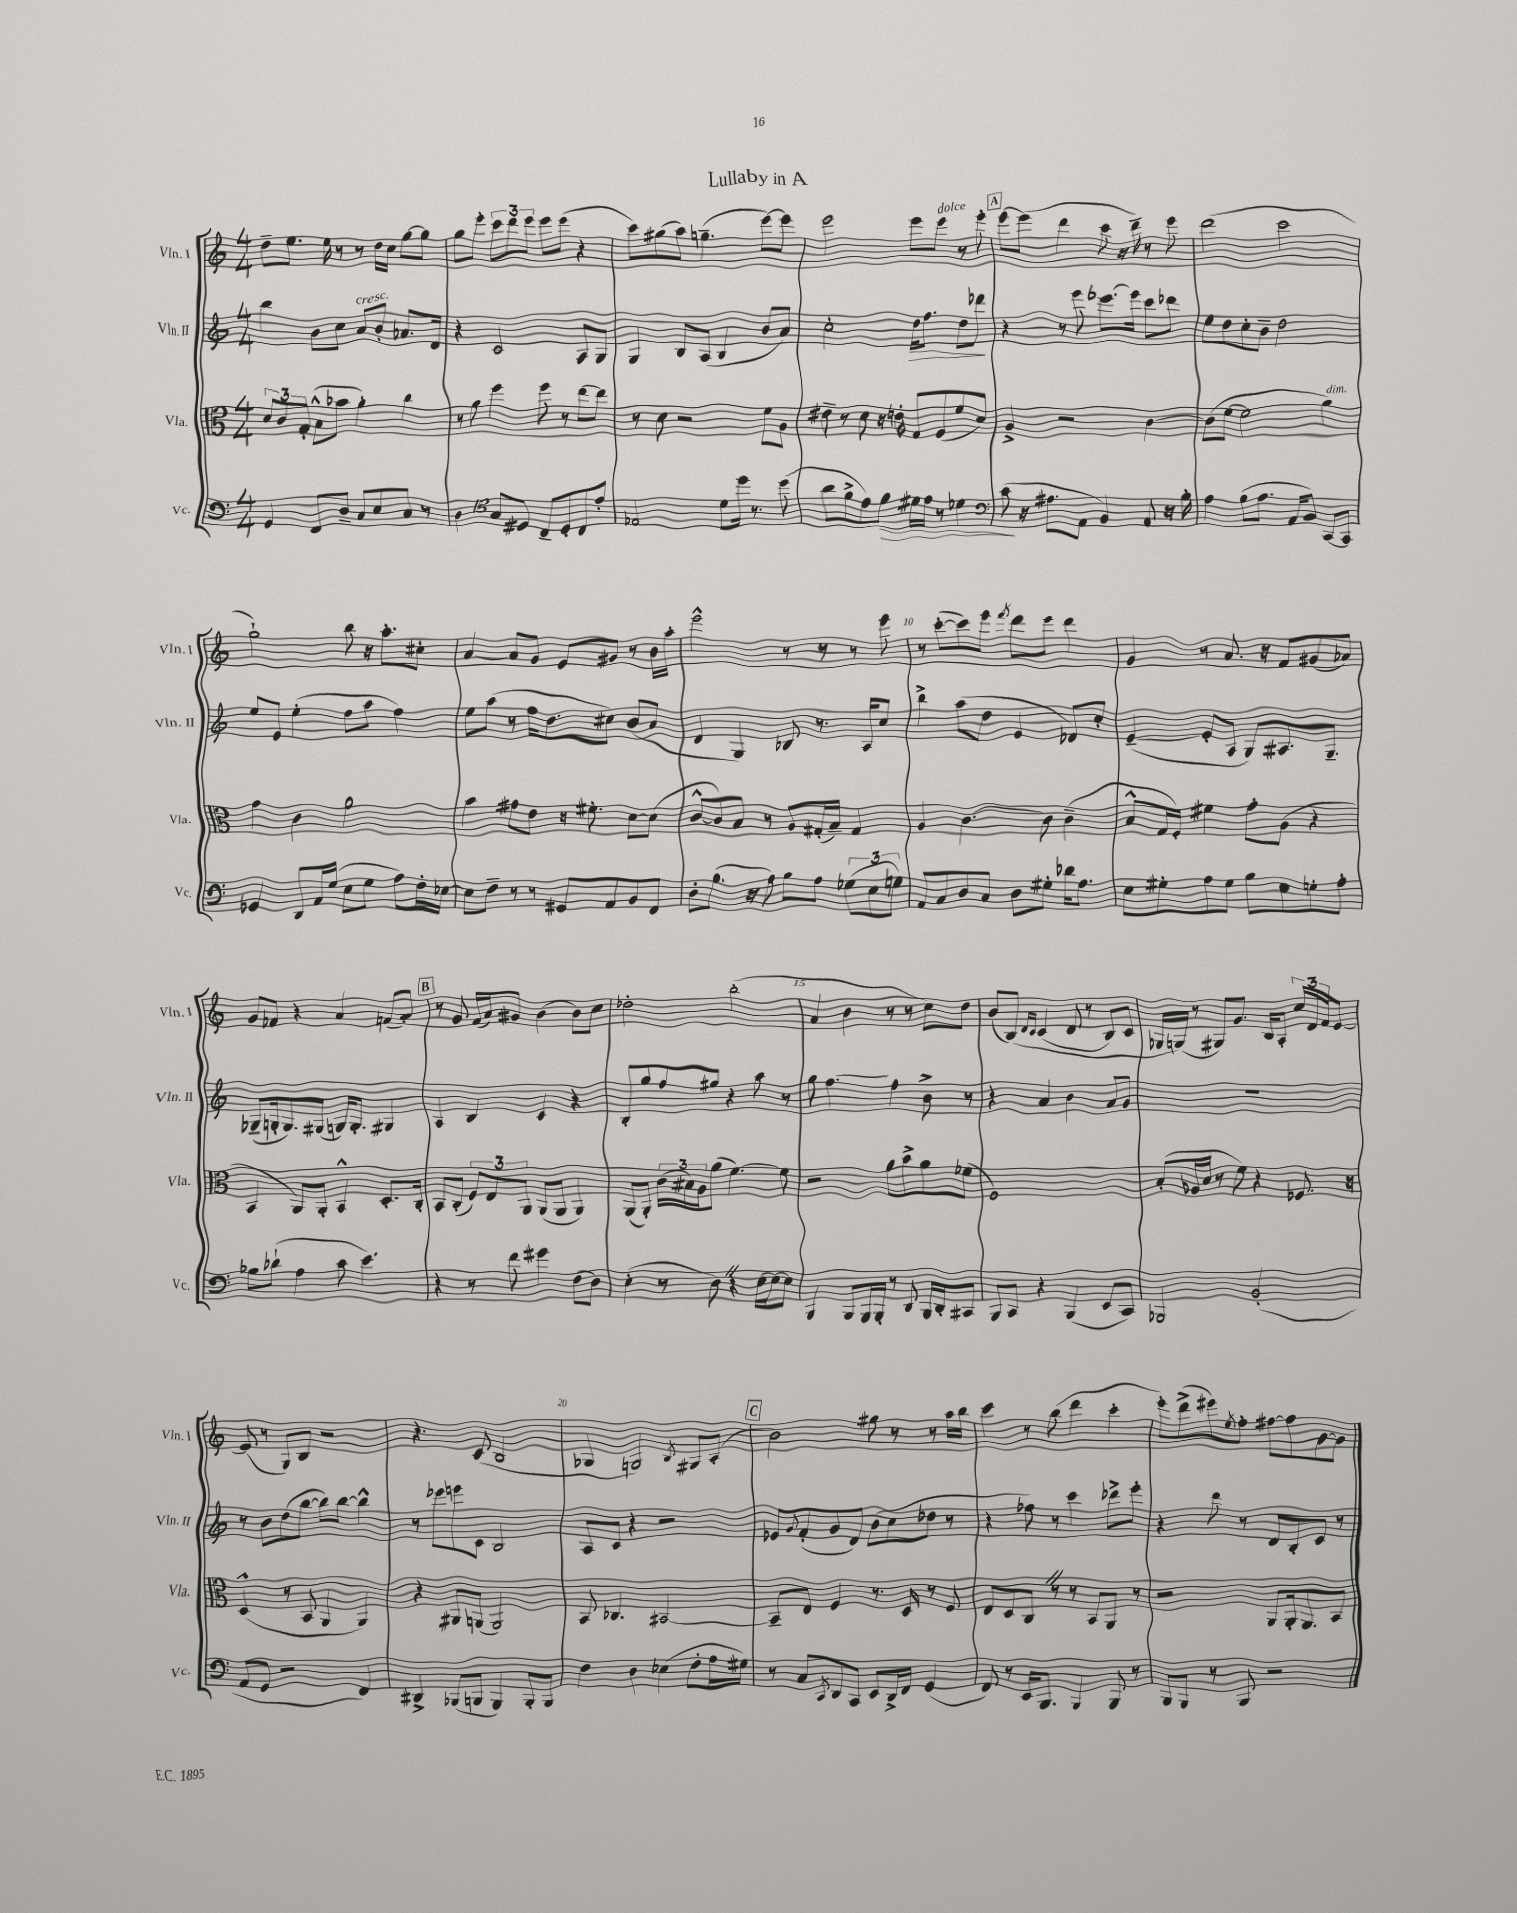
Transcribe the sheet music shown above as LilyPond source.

\header { title = "Lullaby in A" }
<<
\new StaffGroup <<
\new Staff = "s0" \with { instrumentName = "Vln. I" shortInstrumentName = "Vln. I" } {
    \clef treble \key c \major \numericTimeSignature \time 4/4
    d''8-- e''8. e''16 r8 r8 d''16 c''16 g''8~ g''8 |
    g''8 e'''8-. \tuplet 3/2 { c'''8 d'''8 e'''8 } e'''8 e'''8( r4 |
    c'''8) gis''8( a''8) g''4.--( e'''8~) e'''8 |
    e'''2 e'''8 e'''8^\markup { \italic "dolce" } r8 e'''8-. |
    \mark \markup { \box "A" } e'''8~ e'''8( d'''4 c'''8 r16 d'''16--) r8 e'''8 |
    d'''2( c'''2 |
    g''2-!) b''8 r16 a''8.-. cis''8-. |
    a'4~ a'8 g'8 e'8 gis'8 r8 b'16 a''16-. |
    e'''2-^ r8 r8 r8 e'''8 |
    r8 c'''8~-.( c'''8) e'''8 \acciaccatura { f'''8 } d'''8 e'''8 d'''4 |
    g'4 r8 a'8. r16 f'8 gis'8( aes'8) |
    g'8 fes'8 r4 a'4 f'8( a'8-.) |
    \mark \markup { \box "B" } r8 g'8 f'16( a'16) gis'8 b'4( b'8) c''8 |
    des''2-. b''2-.( |
    a'4 b'4 r8 r8 c''8) d''8 |
    b'8( b8)\( \grace { d'16 c'16 } c'4( d'8 r8 b8) c'8 |
    ges16 g16(\) r8 gis8) g'8. b16 a8-. \tuplet 3/2 { c''16 d'16 f'16 } e'8~ |
    e'8( r8 g8) b8 r2 |
    r4. c'8( b2 |
    ges4 g2) \acciaccatura { b8 } gis8 a8-.( |
    \mark \markup { \box "C" } b'2) gis''8 r8 r8 a''16 b''16 |
    c'''4 r8 b''8( d'''4 c'''4-. |
    e'''8-.) d'''8->( eis'''8) \acciaccatura { e''8 } f''8-. fis''8~ fis''8 g'8~ g'8 \bar "|." |
}
\new Staff = "s1" \with { instrumentName = "Vln. II" shortInstrumentName = "Vln. II" } {
    \clef treble \key c \major \numericTimeSignature \time 4/4
    b''4 b'8 c''8 a'8^\markup { \italic "cresc." } b'8-. aes'8. d'16 |
    r4 c'2 a8 g8 |
    g4 b8 a8( b4 b'8 a'8) |
    c''2-. d''16\> f''8. d''8 des'''8\! |
    \mark \markup { \box "A" } r4 r8 e'''8 ees'''8.~ ees'''16 c'''8 des'''8 |
    e''8 d''8 c''8-. b'8-- d''2 |
    e''8 e'8 e''4-.( f''8 a''8 f''4) |
    e''8 a''8( r8 f''16 d''8. cis''8) b'8( a'8 |
    d'4 g4) bes8 r8. a16 c''8 |
    b''4-> a''8( d''8 e'4 des'8) c''8-. |
    e'4~--( e'8-. a8 g8) ais8. g8.-- |
    ges8--( g16-. g8.) gis8( g16) g8.-. gis4 |
    \mark \markup { \box "B" } a4 b4 c'4 r4 |
    b8-. g''8 f''8 gis''8 r4 a''8 r8 |
    g''8 f''4.~ f''4 b'8-> r8 |
    r4 a'4 b'4 a'8 g'8 |
    R1 |
    r8 b'8 d''8( b''8~ b''8) b''8~ b''4-^ |
    r8 ees'''8 e'''8 c'8 b2 |
    a8 c'8 r4 r2 |
    \mark \markup { \box "C" } ees'8 \appoggiatura { g'8 } f'8-.( g'8 d'8) b'8( c''8 des''8 r8 |
    r4 fes''8) r8 c'''4 des'''8-> e'''8-. |
    r4 d'''8 r8 d'8 b8-. c'8 r8 \bar "|." |
}
\new Staff = "s2" \with { instrumentName = "Vla." shortInstrumentName = "Vla." } {
    \clef alto \key c \major \numericTimeSignature \time 4/4
    \tuplet 3/2 { d'8 c'8 g8-. } b8-^( bes'8 a'4-.) c''4 |
    r8 a'8 f''4 f''8 r8 e''8~ e''8 |
    r8 d'8 r2 f'8 a8 |
    eis'8-- r8 d'8 r16 e'16-. g8 f8( f'8 d'8) |
    \mark \markup { \box "A" } a4-> r2 c'4~ |
    c'8( f'8~ f'2 a'4^\markup { \italic "dim." }) |
    g'4 c'4 a'2 |
    b'4 gis'8 e'8 r16 fis'8.-. d'8~ d'8( |
    c'8~-^ c'8) b8 r8 a8 gis16-.( b16--) gis4 |
    a4 c'4.~ c'8 c'4--( |
    b8-^ g16 f16-.) fis'4 g'8-. a8( r4 |
    b,4 a,8) a,8-. b,4-^ d8.-. c16-. |
    \mark \markup { \box "B" } b,8 c8-.( \tuplet 3/2 { f8) e8 a,8 } a,8( a,8 a,4) |
    a,8( a,8-.) \tuplet 3/2 { c'16( bis16) a16 } a'8( f'4.~) f'8 |
    r2 a'8 b'8-> a'8 fes'8( |
    f1) |
    b8-.( aes16 d'16 r8 f'8) r4 fes8. r16 |
    d4-^( r8 b,8 a,4 a,4) |
    r4 ais,8 a,8( a,2) |
    b,8 ces4. bis,2~ |
    \mark \markup { \box "C" } bis,8-- e8 f4 r8. d16 r8 f8 |
    e8 d8 c8 \once \override BreathingSign.text = \markup { \musicglyph "scripts.caesura.straight" } \breathe r8 r8 b,8 a,8 r8 |
    r2 a,8 a,16-. a,8. b,8 \bar "|." |
}
\new Staff = "s3" \with { instrumentName = "Vc." shortInstrumentName = "Vc." } {
    \clef bass \key c \major \numericTimeSignature \time 4/4
    g,4 f,8 d8-- c8 e8 c8 r8 |
    d4 \clef tenor g8 dis8 c8-- dis8-. c8 e'8-. |
    ees2 d'8 d''16 r8. d''8( |
    a'8 f'8-> e'8) f'8\> dis'16 e'16 r8 des'4 |
    \mark \markup { \box "A" } \clef bass c'8\!( r16 ais8. a,8 b,4) a,8 r16 b16-. |
    a4 b8( a8. a,16 b,8) c,8~ c,8 |
    ges,4 d,8 a,16 g16( e8 g8 a8) f16-. ees16~ |
    ees8 f8-- r8 r8 gis,8 a,8 b,8 f,8 |
    d8-. b8.( r16 a8) b8 a8 \tuplet 3/2 { ges8( e8 g8) } |
    a,8 c8 d8 c8 d8 gis8-. des'16 a8. |
    e8 gis8-. a8 gis8 b8 e8 g8-. a8-. |
    bes8 des'8-!( a4 c'8 e'4.) |
    \mark \markup { \box "B" } r4 r8 f'8 gis'4 f8( d8) |
    e4-.( r8 d8) \once \override BreathingSign.text = \markup { \musicglyph "scripts.caesura.straight" } \breathe r4 e16~ e16~ e8 |
    b,,4 b,,8 b,,16 b,,16-. r8 d,8 b,,16 d,16-. cis,8 |
    b,,8 c,8 r4 b,,4( e,8 c,8) |
    bes,,2 b,2-.( |
    a,8 g,8 r2 f,4) |
    dis,4-> bes,,8( b,,8 b,,4) b,,8-. b,,8 |
    f4 d4 ees4( f8-. a16 gis16) |
    \mark \markup { \box "C" } r8 c8 \acciaccatura { c,8 } d,8 c,8 e,8 d,16-> f,16 g,4( |
    f,8) r8 e,16 b,,8. b,,4 b,,8 r8 |
    b,,8 b,,8 r8 b,,8 r2 \bar "|." |
}
>>
>>
\layout { \context { \Score \override BarNumber.break-visibility = ##(#f #t #t) barNumberVisibility = #(every-nth-bar-number-visible 5) } }
